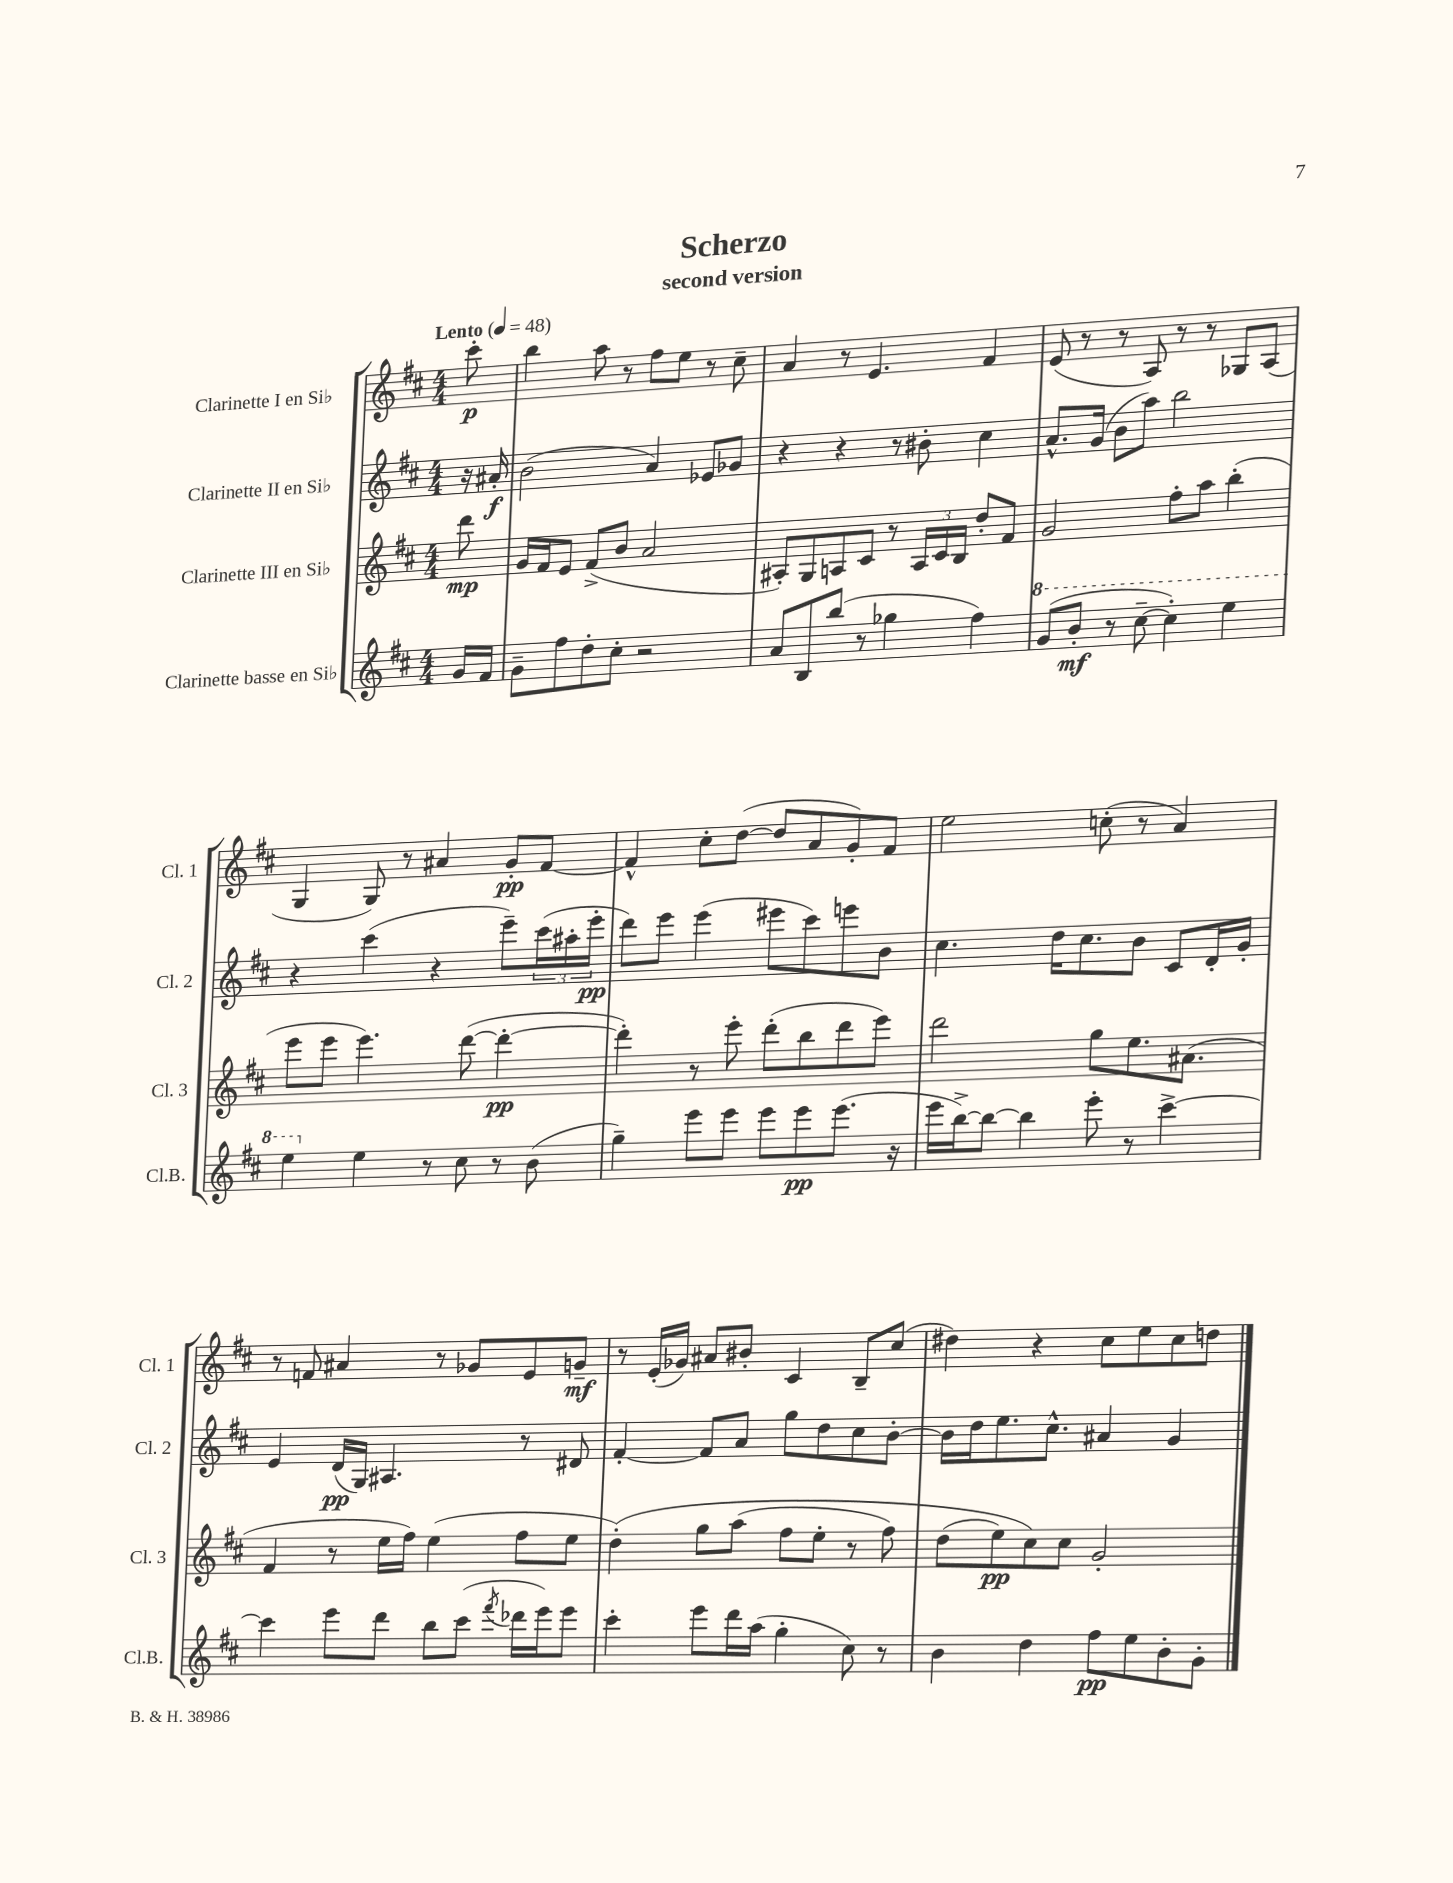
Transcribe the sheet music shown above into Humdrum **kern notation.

**kern	**kern	**kern	**kern
*staff4	*staff3	*staff2	*staff1
*clefG2	*clefG2	*clefG2	*clefG2
*k[f#c#]	*k[f#c#]	*k[f#c#]	*k[f#c#]
*M4/4	*M4/4	*M4/4	*M4/4
*MM48	*MM48	*MM48	*MM48
16g	8ddd	16r	8ccc#'
16f#	.	16a#'	.
=	=	=	=
8g~	16g	(2b	4bb
.	16f#	.	.
8ff#	8e	.	.
8dd'	(8f#^	.	8aa
8cc#'	8b	.	8r
2r	2a	4a)	8ff#
.	.	.	8ee
.	.	8e-	8r
.	.	8g-	8cc#~
=	=	=	=
8a	8A#')	4r	4a
8B	8G	.	.
(8bb	8A	4r	8r
8r	8c#	.	4.e
4gg-	8r	8r	.
.	24A	8b#'	.
.	24c#	.	.
.	24B	.	.
4ff#)	8dd'	4cc#	4f#
.	8f#	.	.
=	=	=	=
(8gg	2g	8.a^^	(8e
8bb'	.	.	8r
.	.	(16g	.
8r	.	8b	8r
[8ccc#~	.	8aa)	8A)
4ccc#'])	8ff#'	2bb	8r
.	8aa	.	8r
4eee	(4bb'	.	8G-
.	.	.	(8A
=	=	=	=
4eee	8eee	4r	4G
.	8eee	.	.
4ee	4.eee)	(4ccc#	8G)
.	.	.	8r
8r	.	4r	4a#
8cc#	([8ddd	.	.
8r	4ddd'_	8eee~)	8g'
(8b	.	(24ccc#	[8f#
.	.	24aa#'	.
.	.	24eee'	.
=	=	=	=
4gg~)	4ddd'])	8ddd)	4f#^^]
.	.	8eee	.
8eee	8r	(4eee	8cc#'
8eee	8eee'	.	([8dd
8eee	(8ddd'	8eee#	8dd]
8eee	8bb	8ccc#)	8a
(8.eee	8ddd	8eee	8g')
.	8eee)	8b	8f#
16r	.	.	.
=	=	=	=
16eee	2ddd	4.cc#	2ee
[16bb^)	.	.	.
8bb_	.	.	.
4bb]	.	.	.
.	.	16dd	.
.	.	8.cc#	.
8eee'	8gg	.	(8cc'
8r	8.ee	8b	8r
[4ccc#^	.	8c#	4a)
.	(8.a#	.	.
.	.	16d'	.
.	.	16g'	.
=	=	=	=
4ccc#]	4f#	4e	8r
.	.	.	8f
8eee	8r	(16d	4a#
.	.	16G)	.
8ddd	16ee	4.A#	.
.	16ff#)	.	.
8bb	(4ee	.	8r
(8ccc#	.	.	8g-
8qfff#	.	.	.
16ddd-	8ff#	8r	8e
16eee)	.	.	.
8eee	8ee	8d#	8g~
=	=	=	=
4ccc#'	&(4dd')	[4f#'	8r
.	.	.	(16e'
.	.	.	16g-)
8eee	8gg	8f#]	8a#
16ddd	(8aa	8a	8b#'
(16aa	.	.	.
4gg'	8ff#	8gg	4c#
.	8ee'	8dd	.
8cc#)	8r	8cc#	8B~
8r	8ff#)	[8b'	(8cc#
=	=	=	=
4b	(8dd	16b]	4dd#)
.	.	16dd	.
.	8ee)	8.ee	.
4dd	8cc#&)	.	4r
.	.	8.cc#^^	.
.	8cc#	.	.
8ff#	2g'	4a#	8cc#
8ee	.	.	8ee
8b'	.	4g	8cc#
8g'	.	.	8dd
==	==	==	==
*-	*-	*-	*-
